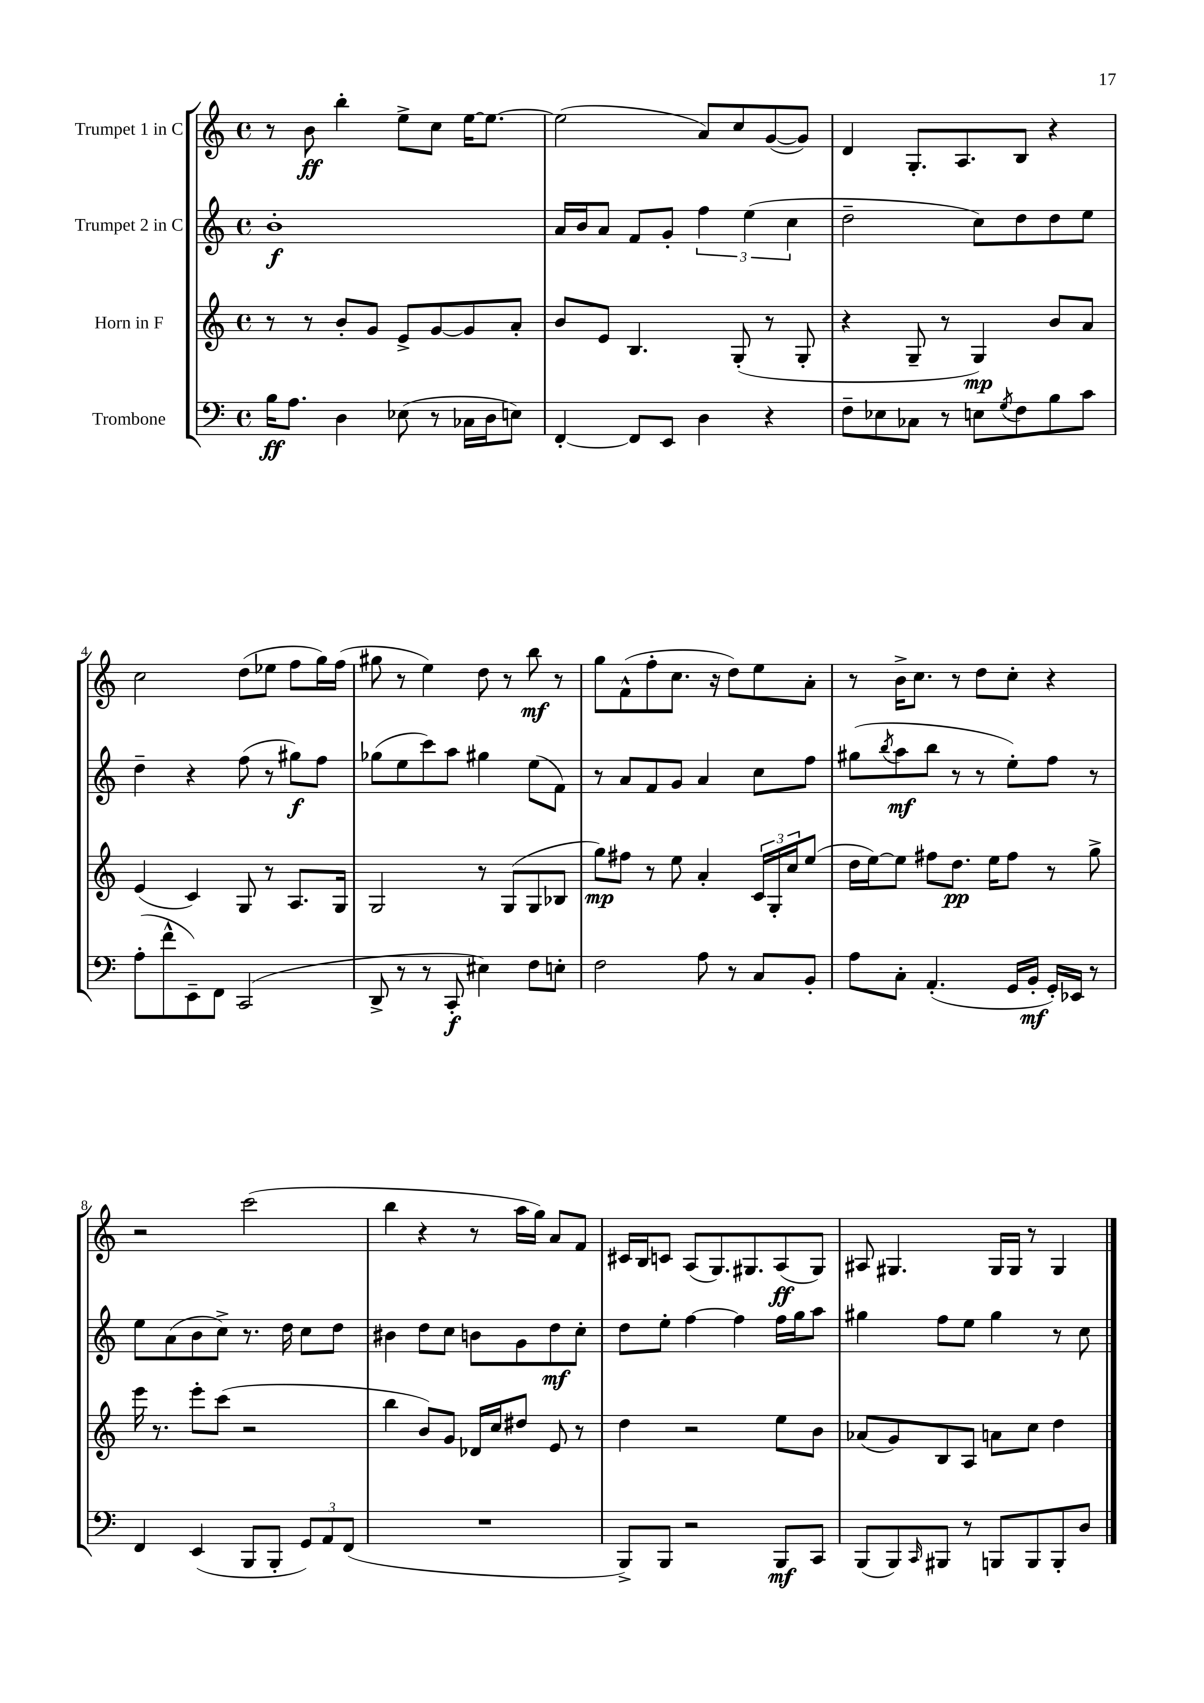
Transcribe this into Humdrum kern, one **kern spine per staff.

**kern	**dynam	**kern	**dynam	**kern	**dynam	**kern	**dynam
*part4	*part4	*part3	*part3	*part2	*part2	*part1	*part1
*staff4	*staff4	*staff3	*staff3	*staff2	*staff2	*staff1	*staff1
*I"Trombone	*	*I"Horn in F	*	*I"Trumpet 2 in C	*	*I"Trumpet 1 in C	*
*clefF4	*	*clefG2	*	*clefG2	*	*clefG2	*
*k[]	*	*k[]	*	*k[]	*	*k[]	*
*M4/4	*	*M4/4	*	*M4/4	*	*M4/4	*
*met(c)	*	*met(c)	*	*met(c)	*	*met(c)	*
=1	=1	=1	=1	=1	=1	=1	=1
16B\KL	ff	8r	.	1b'	f	8r	.
8.A\J	.	.	.	.	.	.	.
.	.	8r	.	.	.	8b\	ff
4D\	.	8b'/L	.	.	.	4bb'\	.
.	.	8g/J	.	.	.	.	.
(8E-X\	.	8e^/L	.	.	.	8ee^\L	.
8r	.	[8g/	.	.	.	8cc\J	.
16C-X\LL	.	8g/]	.	.	.	[16ee\KL	.
16D\J	.	.	.	.	.	8.ee\J_	.
8En\J)	.	8a'/J	.	.	.	.	.
=2	=2	=2	=2	=2	=2	=2	=2
[4FF'/	.	8b/L	.	16a/LL	.	(2ee\]	.
.	.	.	.	16b/J	.	.	.
.	.	8e/J	.	8a/J	.	.	.
8FF/L]	.	4.B/	.	8f/L	.	.	.
8EE/J	.	.	.	8g'/J	.	.	.
4D\	.	.	.	6ff\	.	8a/L)	.
.	.	(8G'/	.	.	.	8cc/	.
.	.	.	.	(6ee\	.	.	.
4r	.	8r	.	.	.	([8g/	.
.	.	.	.	6cc\	.	.	.
.	.	8G'/	.	.	.	8g/J])	.
=3	=3	=3	=3	=3	=3	=3	=3
8F~\L	.	4r	.	2dd~\	.	4d/	.
8E-X\	.	.	.	.	.	.	.
8C-X\J	.	8G~/	.	.	.	8.G'/L	.
8r	.	8r	.	.	.	.	.
.	.	.	.	.	.	8.A/	.
8En\L	.	4G/)	mp	8cc\L)	.	.	.
8qG/	.	.	.	.	.	.	.
8F\	.	.	.	8dd\	.	8B/J	.
8B\	.	8b/L	.	8dd\	.	4r	.
8c\J	.	8a/J	.	8ee\J	.	.	.
!!LO:LB:g=z
=4	=4	=4	=4	=4	=4	=4	=4
(8A'\L	.	(4e/	.	4dd~\	.	2cc\	.
8f^^\	.	.	.	.	.	.	.
8EE~\)	.	4c/)	.	4r	.	.	.
8FF\J	.	.	.	.	.	.	.
(2CC/	.	8G/	.	(8ff\	.	(8dd\L	.
.	.	8r	.	8r	.	8ee-X\J	.
.	.	8.A/L	.	8gg#X\L)	f	8ff\L	.
.	.	.	.	8ff\J	.	16gg\L)	.
.	.	16G/Jk	.	.	.	(16ff\JJ	.
=5	=5	=5	=5	=5	=5	=5	=5
8DD^/	.	2G/	.	(8gg-X\L	.	8gg#X\	.
8r	.	.	.	8ee\	.	8r	.
8r	.	.	.	8ccc\)	.	4ee\)	.
8CC'/	f	.	.	8aa\J	.	.	.
4E#X\)	.	8r	.	4gg#X\	.	8dd\	.
.	.	(8G/L	.	.	.	8r	.
8F\L	.	8G/	.	(8ee\L	.	8bb\	mf
8En'\J	.	8B-X/J	.	8f\J)	.	8r	.
=6	=6	=6	=6	=6	=6	=6	=6
2F\	.	8gg\L)	mp	8r	.	8gg\L	.
.	.	8ff#X\J	.	8a/L	.	(8f^^\	.
.	.	8r	.	8f/	.	8ff'\	.
.	.	8ee\	.	8g/J	.	8.cc\J	.
8A\	.	4a'/	.	4a/	.	.	.
.	.	.	.	.	.	16r	.
8r	.	.	.	.	.	8dd\L)	.
8C/L	.	24c/LL	.	8cc\L	.	8ee\	.
.	.	24G'/	.	.	.	.	.
.	.	24cc/J	.	.	.	.	.
8BB'/J	.	(8ee/J	.	8ff\J	.	8a'\J	.
=7	=7	=7	=7	=7	=7	=7	=7
8A\L	.	16dd\LL	.	(8gg#X\L	.	8r	.
.	.	[16ee\J)	.	.	.	.	.
.	.	.	.	8qbb/	.	.	.
8C'\J	.	8ee\J]	.	8aa\	mf	16b^\KL	.
.	.	.	.	.	.	8.cc\J	.
(4.AA'/	.	8ff#X\L	.	8bb\J	.	.	.
.	.	8.dd\J	pp	8r	.	8r	.
.	.	.	.	8r	.	8dd\L	.
.	.	16ee\KL	.	.	.	.	.
16GG/LL	.	8ff#\J	.	8ee'\L)	.	8cc'\J	.
16BB'/JJ	mf	.	.	.	.	.	.
16GG'/LL)	.	8r	.	8ff\J	.	4r	.
16EE-X/JJ	.	.	.	.	.	.	.
8r	.	8gg^\	.	8r	.	.	.
!!LO:LB:g=z
=8	=8	=8	=8	=8	=8	=8	=8
4FF/	.	16eee\	.	8ee\L	.	2r	.
.	.	8.r	.	.	.	.	.
.	.	.	.	(8a\	.	.	.
(4EE/	.	8eee'\L	.	8b\	.	.	.
.	.	(8ccc\J	.	8cc^\J)	.	.	.
8BBB/L	.	2r	.	8.r	.	(2ccc\	.
8BBB'/J	.	.	.	.	.	.	.
.	.	.	.	16dd\	.	.	.
12GG/L)	.	.	.	8cc\L	.	.	.
12AA/	.	.	.	.	.	.	.
.	.	.	.	8dd\J	.	.	.
(12FF/J	.	.	.	.	.	.	.
=9	=9	=9	=9	=9	=9	=9	=9
1r	.	4bb\	.	4b#X\	.	4bb\	.
.	.	8b/L)	.	8dd\L	.	4r	.
.	.	8g/J	.	8cc\J	.	.	.
.	.	16d-X/LL	.	8bn\L	.	8r	.
.	.	16cc/J	.	.	.	.	.
.	.	8dd#X/J	.	8g\	.	16aa\LL	.
.	.	.	.	.	.	16gg\JJ)	.
.	.	8e/	.	8dd\	mf	8a/L	.
.	.	8r	.	8cc'\J	.	8f/J	.
=10	=10	=10	=10	=10	=10	=10	=10
8BBB^/L)	.	4dd\	.	8dd\L	.	16c#X/LL	.
.	.	.	.	.	.	16B/J	.
8BBB/J	.	.	.	8ee'\J	.	8cn/J	.
2r	.	2r	.	[4ff\	.	(8A/L	.
.	.	.	.	.	.	8.G/)	.
.	.	.	.	4ff\]	.	.	.
.	.	.	.	.	.	8.G#X/	.
8BBB/L	mf	8ee\L	.	16ff\LL	.	(8A/	ff
.	.	.	.	16gg\J	.	.	.
8CC/J	.	8b\J	.	8aa\J	.	8G#/J)	.
=11	=11	=11	=11	=11	=11	=11	=11
(8BBB/L	.	(8a-X/L	.	4gg#X\	.	8A#X/	.
8BBB/)	.	8g/)	.	.	.	4.G#X/	.
16qqCC/	.	.	.	.	.	.	.
8BBB#X/J	.	8B/	.	8ff\L	.	.	.
8r	.	8A/J	.	8ee\J	.	.	.
8BBBn/L	.	8an\L	.	4gg#\	.	16G#/LL	.
.	.	.	.	.	.	16G#/JJ	.
8BBB/	.	8cc\J	.	.	.	8r	.
8BBB'/	.	4dd\	.	8r	.	4G#/	.
8D/J	.	.	.	8cc\	.	.	.
==	==	==	==	==	==	==	==
*-	*-	*-	*-	*-	*-	*-	*-
